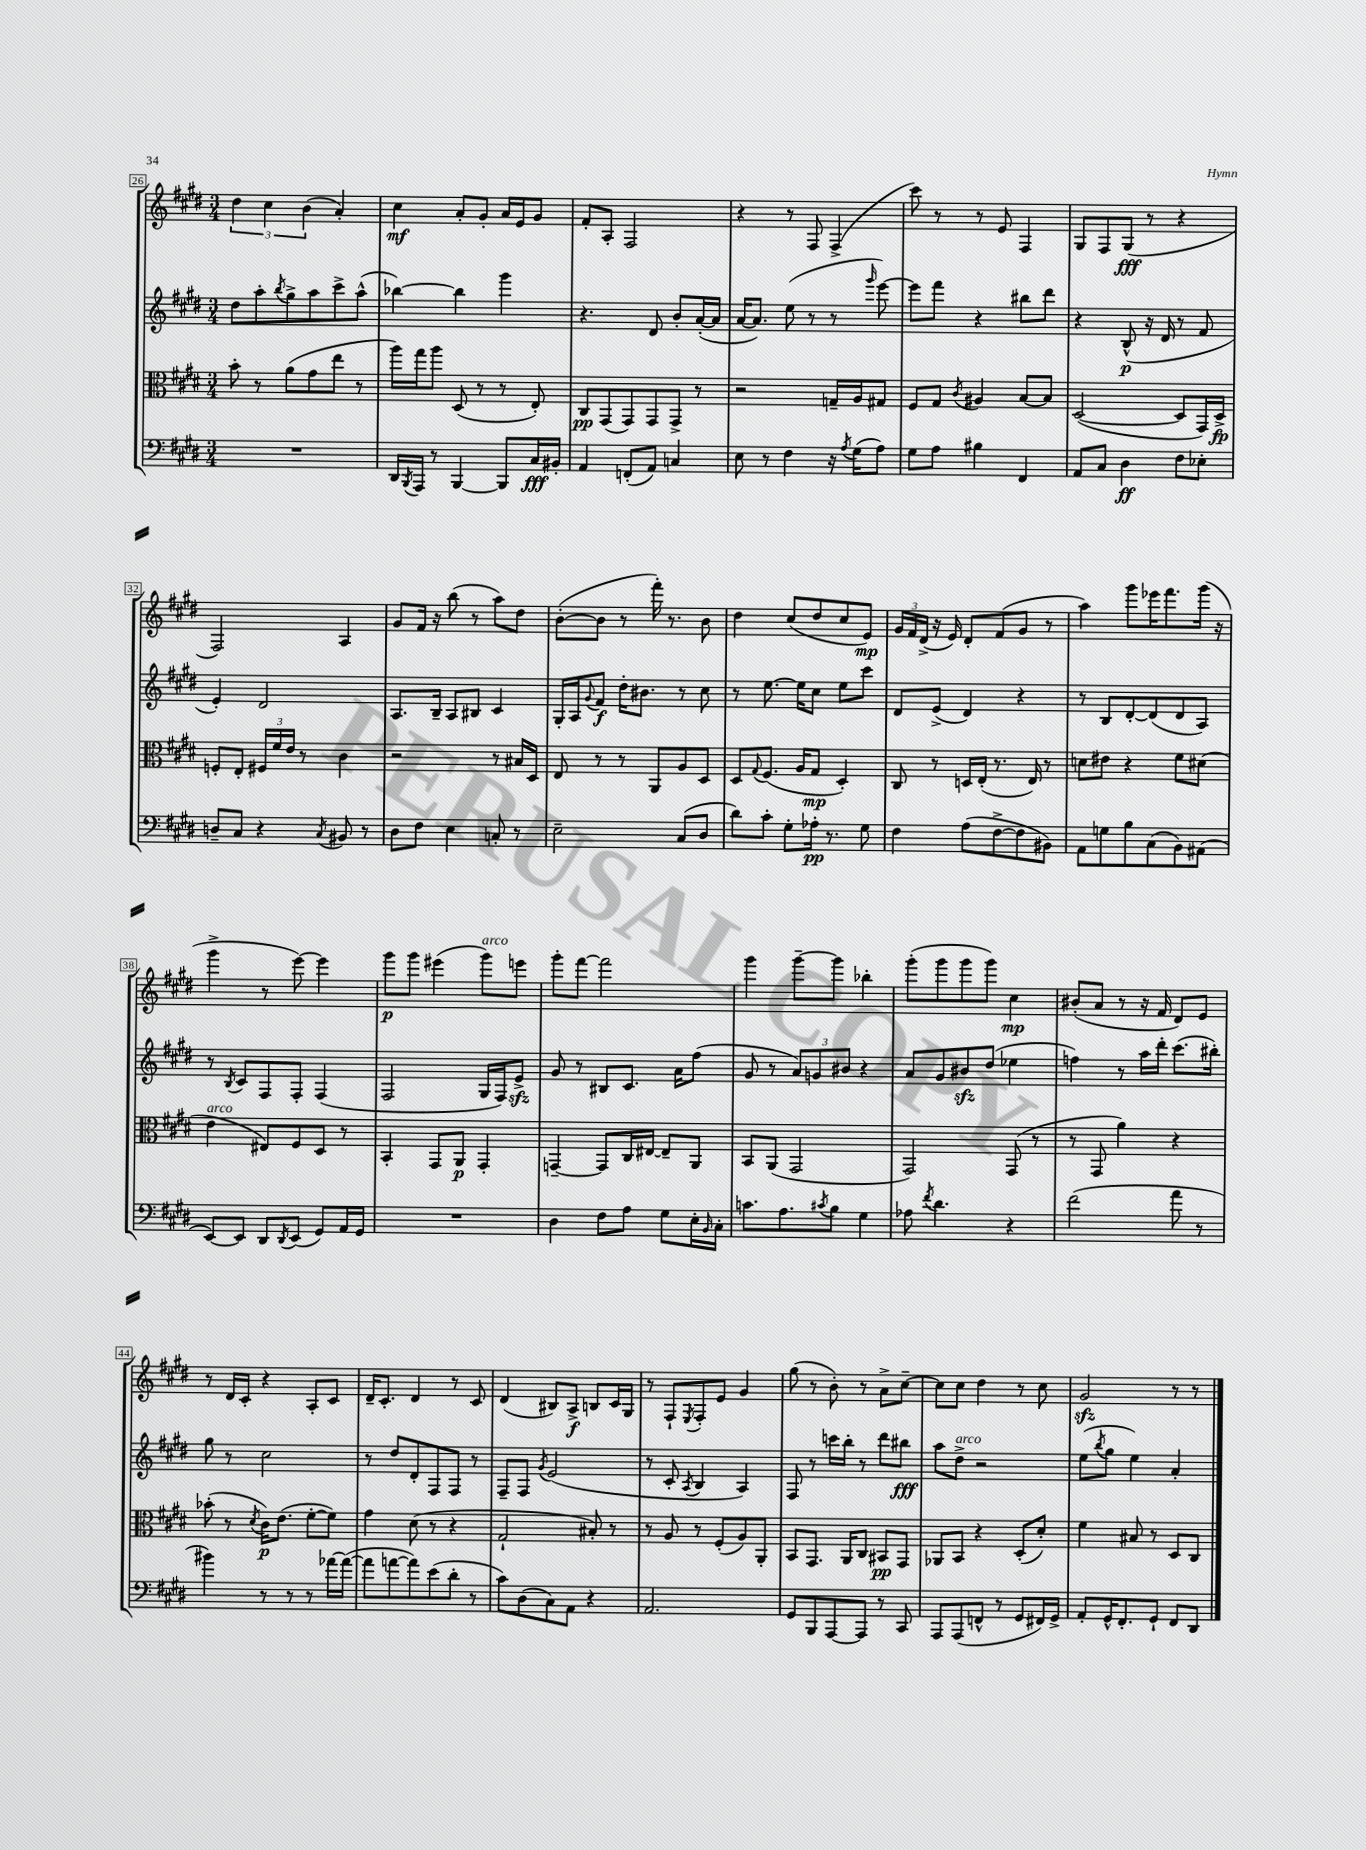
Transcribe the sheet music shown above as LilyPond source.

<<
\new StaffGroup <<
\new Staff = "s0" {
    \clef treble \key e \major \numericTimeSignature \time 3/4
    \tuplet 3/2 { dis''4 cis''4 b'4( } a'4-.) |
    cis''4\mf a'8-. gis'8-. a'16 e'16 gis'8 |
    fis'8-. a8-. fis2 |
    r4 r8 fis8 fis4->( |
    cis'''8) r8 r8 e'8 fis4 |
    gis8 fis8 gis8\fff( r8 r4 |
    fis2) a4 |
    gis'8 fis'16 r16 b''8( r8 a''8) dis''8 |
    b'8~-.( b'8 r8 fis'''16-.) r8. b'8 |
    dis''4 cis''8( dis''8 cis''8 e'8\mp) |
    \tuplet 3/2 { gis'16 fis'16 dis'16->( } r16 e'16) dis'8-. fis'8( gis'8 r8 |
    a''4) gis'''8 ees'''16 fis'''8. gis'''16( r16 |
    gis'''4-> r8 e'''8~) e'''4 |
    gis'''8\p gis'''8 eis'''4( gis'''8^\markup { \italic "arco" }) e'''8 |
    gis'''8-. fis'''8~ fis'''2 |
    gis'''4 gis'''8~-- gis'''8 bes''4-. |
    gis'''8-.( gis'''8 gis'''8 gis'''8) cis''4\mp |
    bis'8-.( a'8 r8 r16 fis'16 dis'8) e'8 |
    r8 dis'16 cis'16-. r4 a8-. cis'8 |
    dis'16-- cis'8.-. dis'4 r8 cis'8 |
    dis'4( bis8) a8->\f b8 cis'16 gis16 |
    r8 fis8-! \acciaccatura { e8 } fis8-. e'8 gis'4 |
    gis''8( r8 b'8-.) r8 a'8-> cis''8~-- |
    cis''8 cis''8 dis''4 r8 cis''8 |
    gis'2\sfz r8 r8 \bar "|." |
}
\new Staff = "s1" {
    \clef treble \key e \major \numericTimeSignature \time 3/4
    dis''8 a''8-. \acciaccatura { b''8 } gis''8-> a''8 cis'''8-> a''8-^( |
    bes''4~) bes''4 gis'''4 |
    r4. dis'8 b'8-. a'16~-.( a'16 |
    a'16~ a'8.) e''8( r8 r8 \grace { gis'''16 } e'''8~) |
    e'''8 fis'''8 r4 bis''8 dis'''8 |
    r4 b8-^\p( r16 dis'16 r8 fis'8 |
    e'4-.) dis'2 |
    a8. b16-- a8 bis8 cis'4 |
    gis16-. a16 \appoggiatura { gis'8 } fis'8\f dis''16-. bis'8. r8 cis''8 |
    r8 e''8.~ e''16 cis''8 e''8 cis'''8 |
    dis'8 e'8->( dis'4) r4 |
    r8 b8 dis'8~-. dis'8( dis'8 a8) |
    r8 \acciaccatura { b8 } cis'8 fis8 fis8-. fis4( |
    fis2 gis16 fis16) e'8->\sfz |
    gis'8 r8 bis8 cis'8. a'16 fis''8( |
    gis'8 r8 \tuplet 3/2 { a'8) g'8 bis'8 } r4 |
    a'8 gis'8 bis'8\sfz dis''8( ees''4 |
    f''4) r8 a''16 dis'''16-. cis'''8.( bis''16-.) |
    gis''8 r8 cis''2 |
    r8 dis''8 dis'8-. fis8 fis8 r8 |
    fis8-- fis8 \acciaccatura { gis'8 } e'2( |
    r8 cis'8-. \acciaccatura { a8 } b4 a4) |
    fis8 r8 c'''16 b''16-. r8 dis'''8 bis''8\fff |
    a''8 dis''8->^\markup { \italic "arco" } r2 |
    e''8( \acciaccatura { b''8 } gis''8 e''4) a'4-. \bar "|." |
}
\new Staff = "s2" {
    \clef alto \key e \major \numericTimeSignature \time 3/4
    b'8-. r8 a'8( gis'8 e''8 r8 |
    a''16) gis''16 a''8 dis8( r8 r8 e8-.) |
    cis8\pp gis,8( gis,8) gis,8 gis,8-> r8 |
    r2 g16-- a16 gis8 |
    fis8 gis8 \acciaccatura { cis'8 } ais4 b8~ b8 |
    dis2~( dis8 gis,16) dis16->\fp |
    f8-. e8-. \tuplet 3/2 { fis16 fis'16 e'16 } r8 cis'4 |
    r2 r8 bis16 dis16 |
    e8 r8 r8 a,8 a8 dis8 |
    dis8 \appoggiatura { gis8 } fis8.( a16 gis8\mp dis4-.) |
    cis8 r8 d16 e16-.( r8. e16) r8 |
    d'8 eis'8 r4 fis'8 dis'8( |
    e'4^\markup { \italic "arco" } eis8) fis8 dis8 r8 |
    b,4-. gis,8 a,8\p gis,4-. |
    g,4~-- g,8 cis16 eis16~ eis8-- a,8 |
    b,8 a,8( gis,2 |
    gis,2) gis,8( r8 |
    r8 gis,8 a'4) r4 |
    bes'8-.( r8 \acciaccatura { dis'8 } cis'16\p) e'8.( fis'8~-. fis'8) |
    gis'4 dis'8( r8 r4 |
    gis2-! bis8-.) r8 |
    r8 a8 r8 fis8-.( a8) a,8-. |
    b,8 gis,8. a,16 cis8 bis,8\pp gis,8 |
    aes,8 b,8 r4 dis8-.( dis'8-.) |
    fis'4 bis8 r8 dis8 cis8 \bar "|." |
}
\new Staff = "s3" {
    \clef bass \key e \major \numericTimeSignature \time 3/4
    R2. |
    dis,16 \acciaccatura { b,,8 } a,,16 r8 b,,4~ b,,8 cis16\fff bis,16-. |
    a,4 f,8-.( a,8) c4 |
    e8 r8 fis4 r16 \acciaccatura { a8 } gis16( a8) |
    gis8 a8 bis4 fis,4 |
    a,8 cis8 dis4\ff fis8 ees8-. |
    d8-- cis8 r4 \acciaccatura { cis8 } bis,8 r8 |
    dis8 fis8 e4 c8-. r8 |
    e2-- cis8( dis8 |
    dis'8) cis'8-. gis8-. aes16-.\pp r8. gis8 |
    fis4 a8( fis8~-> fis8 bis,8) |
    a,8 g8 b8 cis8( b,8) ais,8( |
    e,8~) e,8 dis,8 \acciaccatura { dis,8 } e,8( gis,8) a,16 gis,16 |
    R2. |
    dis4 fis8 a8 gis8 e16-. \grace { b,16 } cis16-. |
    c'8. a8. \acciaccatura { cis'8 } b8 gis4 |
    aes8 \acciaccatura { fis'8 } dis'4. r4 |
    fis'2( a'8 r8 |
    bis'4) r8 r8 r8 aes'16~ aes'16~( |
    aes'8 a'8~ a'8) e'8( dis'8-. r8 |
    cis'8) dis8( cis8) a,8 r4 |
    a,2. |
    gis,8 b,,8 a,,8~ a,,8 r8 cis,8 |
    a,,8 a,,8( f,8-^ r8 gis,8 fis,16) gis,16-> |
    a,8-. gis,16-^ fis,8.-. gis,8-! fis,8 dis,8 \bar "|." |
}
>>
>>
\layout { \context { \Score currentBarNumber = #26 \override BarNumber.stencil = #(make-stencil-boxer 0.1 0.3 ly:text-interface::print) } }
